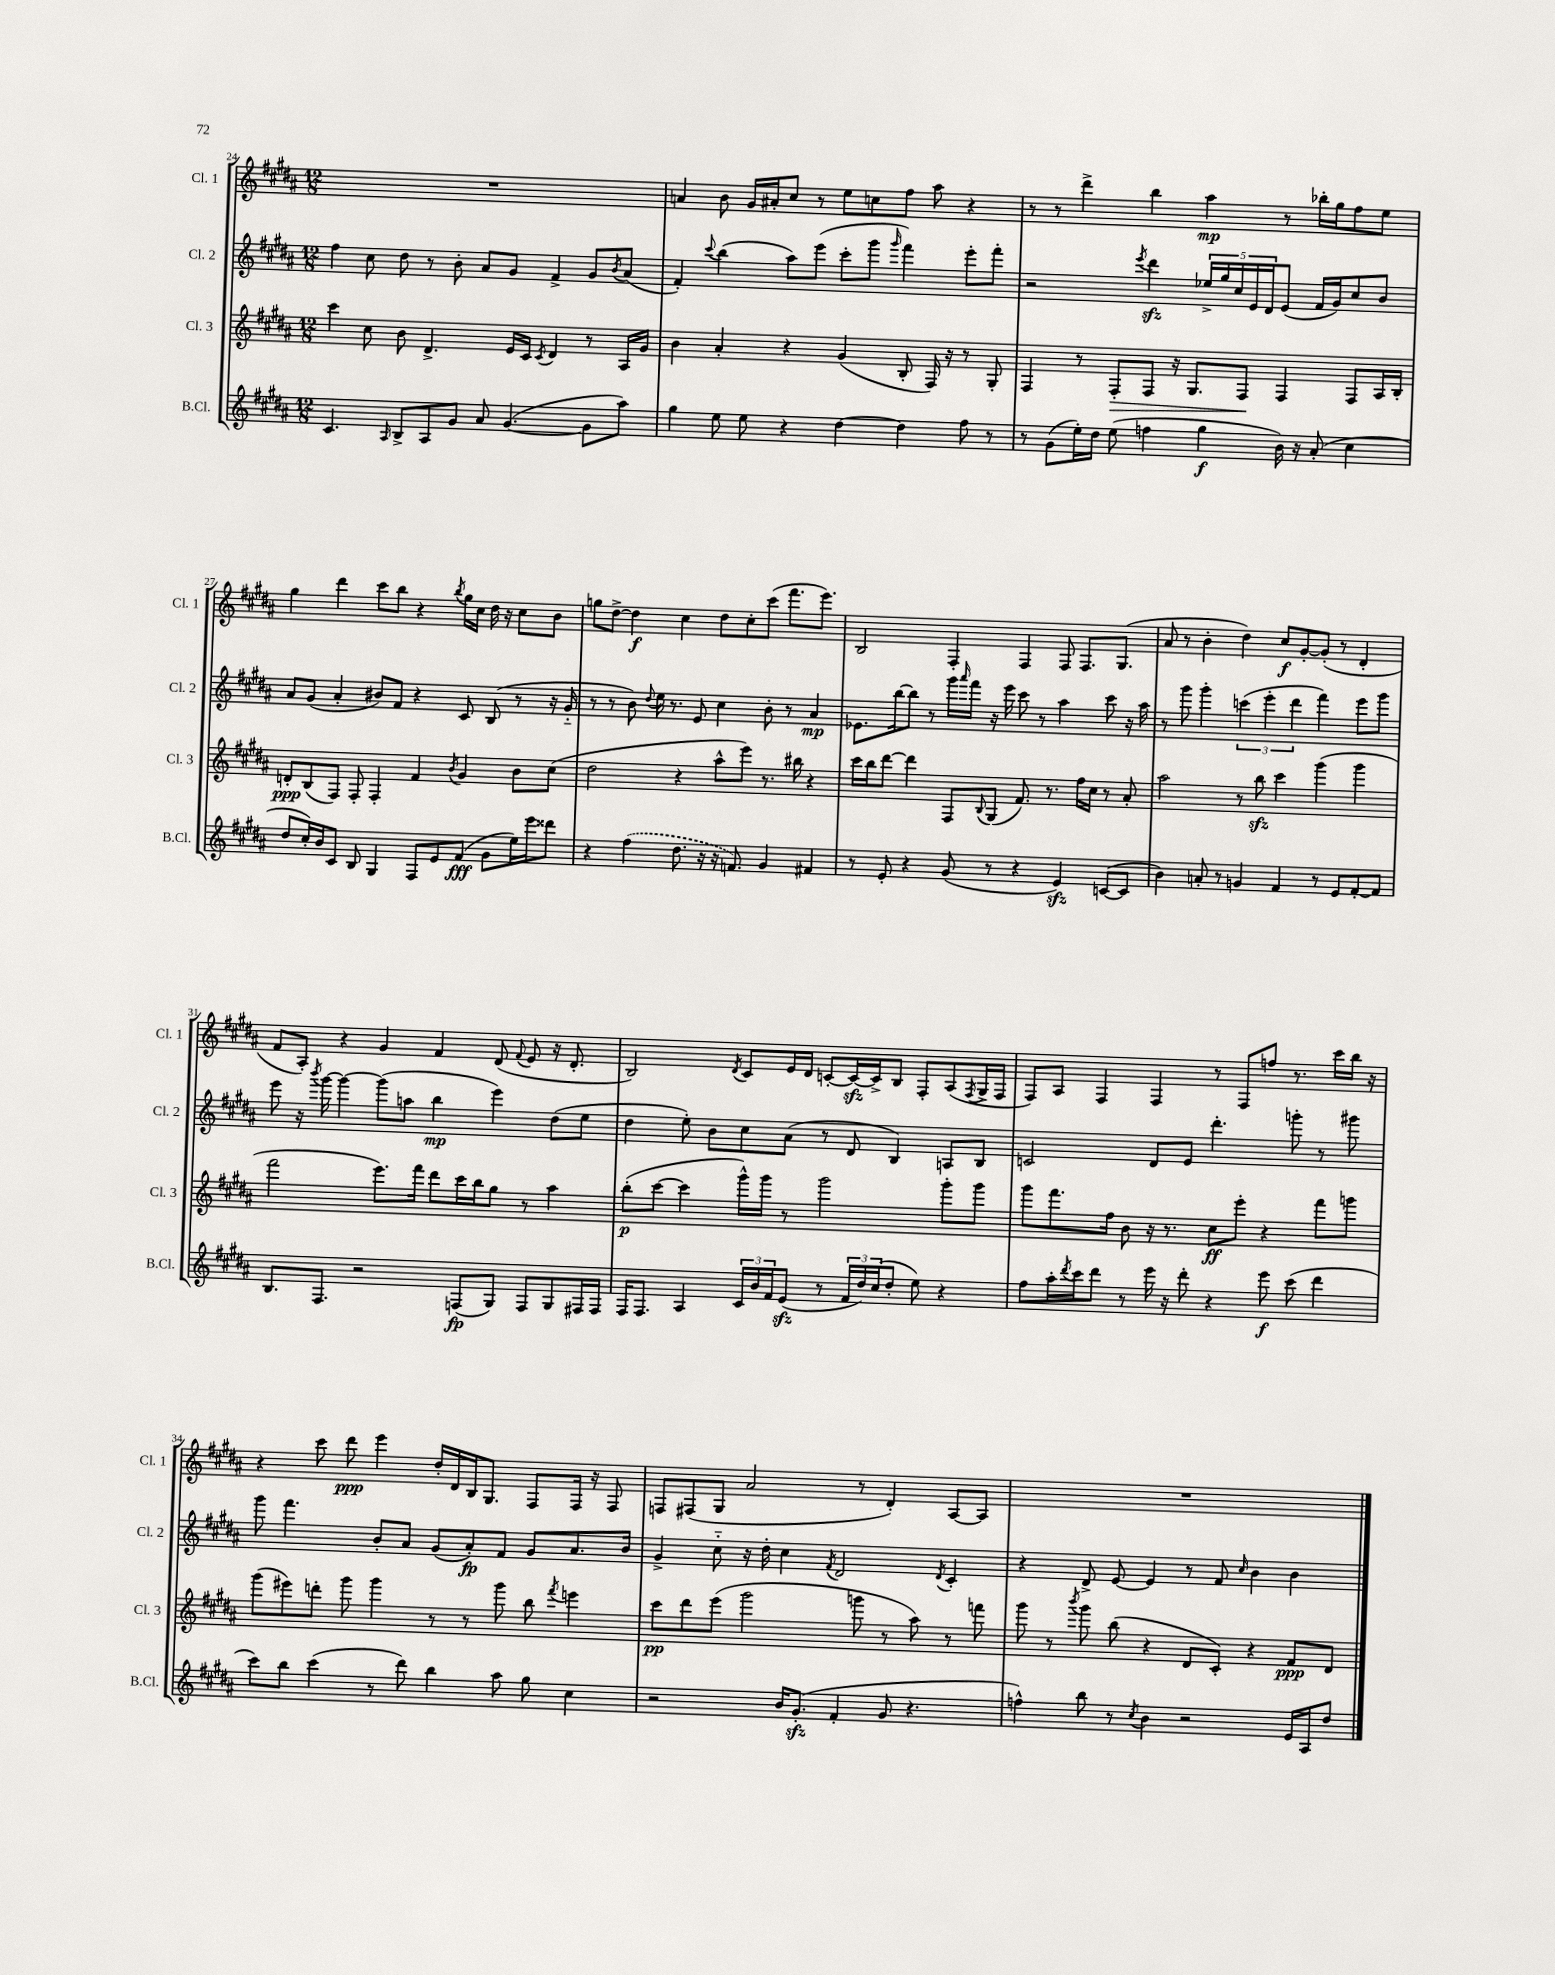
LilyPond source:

<<
\new StaffGroup <<
\new Staff = "s0" \with { instrumentName = "Cl. 1" shortInstrumentName = "Cl. 1" } {
    \clef treble \key b \major \numericTimeSignature \time 12/8
    R1. |
    a'4 b'8 gis'16 ais'16-. cis''8 r8 e''8 c''8 fis''8 ais''8 r4 |
    r8 r8 dis'''4-> b''4 ais''4\mp r8 bes''16-. gis''16 fis''8 e''8 |
    gis''4 dis'''4 cis'''8 b''8 r4 \acciaccatura { b''8 } gis''16 cis''16 dis''16 r16 cis''8 b'8 |
    g''8 dis''8~-> dis''4\f cis''4 dis''8 cis''8-. cis'''8( fis'''8. e'''8.) |
    b2 fis4-. fis4 fis8 fis8. gis8.( |
    ais'8 r8 b'4-. dis''4) cis''8\f gis'8~-. gis'8-.( r8 dis'4-. |
    fis'8 ais8-.) r4 gis'4 fis'4 dis'8( \appoggiatura { fis'8 } e'8 r16 dis'8.-. |
    b2) \acciaccatura { dis'8 } cis'8 e'16 dis'16 c'8~-. c'16~\sfz c'16-> b8 fis8-. ais8( \acciaccatura { fis8 } gis16-> fis16 |
    fis8) ais8 fis4 fis4 r8 fis8 f''8 r8. cis'''16 b''16 r16 |
    r4 cis'''8 dis'''8\ppp e'''4 dis''16-. dis'16 b16 gis8. fis8 fis16 r16 fis8 |
    f8 fis8( gis8 ais'2 r8 dis'4-.) ais8~ ais8 |
    R1. \bar "|." |
}
\new Staff = "s1" \with { instrumentName = "Cl. 2" shortInstrumentName = "Cl. 2" } {
    \clef treble \key b \major \numericTimeSignature \time 12/8
    fis''4 cis''8 dis''8 r8 b'8-. ais'8 gis'8 fis'4-> gis'8 \acciaccatura { b'8 } ais'8( |
    fis'4-.) \appoggiatura { cis'''8 } b''4( ais''8) e'''8( cis'''8-. gis'''8 \grace { gis'''16 } fis'''4) e'''8-. fis'''8-. |
    r2 \acciaccatura { e'''8 } dis'''4\sfz \tuplet 5/4 { ees''16-> gis''16 cis''16 e'16 dis'16 } e'8( fis'16 gis'16) cis''8 b'8 |
    ais'8 gis'8( ais'4-. bis'8) fis'8 r4 cis'8 b8( r8 r16 gis'16-_ |
    r8 r8 b'8) \appoggiatura { dis''8 } e''16 r8. e'8 cis''4 b'8-. r8 ais'4\mp |
    ees'8. b''16~ b''8 r8 gis'''16 \grace { ais'''16 } fis'''16 r16 e'''16 cis'''8 r8 ais''4 cis'''8 r16 ais''16 |
    r8 gis'''8 gis'''4-. \tuplet 3/2 { c'''4( e'''4-. dis'''4 } fis'''4) e'''8 gis'''8 |
    e'''8 r16 \acciaccatura { b'''8 } gis'''16~ gis'''4~ gis'''8( a''8 b''4\mp e'''4) dis''8( e''8 |
    dis''4 e''8-.) b'8 cis''8 ais'8( r8 dis'8 b4) a8 b8 |
    c'2 dis'8 e'8 dis'''4.-. g'''8-. r8 gis'''8 |
    gis'''8 fis'''4. b'8-. ais'8 gis'8( ais'8-.\fp) fis'8 gis'8 ais'8. b'16 |
    gis'4-> cis''8-_ r16 dis''16-. cis''4 \acciaccatura { fis'8 } dis'2 \acciaccatura { dis'8 } cis'4-. |
    r4 dis'8-> e'8~ e'4 r8 fis'8 \grace { cis''16 } b'4 b'4 \bar "|." |
}
\new Staff = "s2" \with { instrumentName = "Cl. 3" shortInstrumentName = "Cl. 3" } {
    \clef treble \key b \major \numericTimeSignature \time 12/8
    cis'''4 cis''8 b'8 dis'4.-> e'16 cis'16 \acciaccatura { cis'8 } dis'4 r8 ais16 gis'16 |
    b'4 ais'4-. r4 gis'4( b8-. fis16) r16 r8 gis8-. |
    fis4 r8 fis8-.\> fis8 r16 gis8. fis8\! fis4 fis8 ais16 b16-. |
    d'8-.\ppp b8( fis8) fis8-. fis4-. fis'4 \acciaccatura { b'8 } gis'4 b'8 cis''8( |
    dis''2 r4 ais''8-^ e'''8) r8. bis''16 r4 |
    cis'''16 b''16 dis'''8~ dis'''4 fis8 \appoggiatura { b8 } gis8( fis'8.) r8. fis''16 cis''16 r8 ais'8-. |
    ais''2 r8 b''8\sfz cis'''4 gis'''4( gis'''4 |
    fis'''2 e'''8.) fis'''16 dis'''8 cis'''16 b''16 gis''8 r8 ais''4 |
    b''8-.\p( cis'''8~ cis'''4 gis'''16-^) gis'''16 r8 gis'''2 gis'''8-. gis'''8 |
    gis'''8 fis'''8. fis''16 b'8 r16 r8. cis''8\ff e'''8-. r4 fis'''8 g'''8 |
    gis'''8( eis'''8) d'''8-. gis'''8 gis'''4 r8 r8 gis'''8 b''8 \acciaccatura { fis'''8 } e'''4 |
    cis'''8\pp dis'''8 e'''8( gis'''2 g'''8 r8 ais''8) r8 f'''8 |
    gis'''8 r8 \acciaccatura { b'''8 } gis'''8 b''8( r4 dis'8 cis'8-.) r4 fis'8\ppp dis'8 \bar "|." |
}
\new Staff = "s3" \with { instrumentName = "B.Cl." shortInstrumentName = "B.Cl." } {
    \clef treble \key b \major \numericTimeSignature \time 12/8
    cis'4. \grace { ais16 } b8-> ais8 gis'8 ais'8 gis'4.~( gis'8 ais''8) |
    gis''4 e''8 e''8 r4 dis''4~ dis''4 fis''8 r8 |
    r8 gis'8( e''16-.) dis''16 e''8( f''4 gis''4\f b'16) r16 ais'8-.( cis''4 |
    dis''8 cis''16-.) b'16 cis'8 b8 gis4 fis8 e'8 fis'8\fff( gis'8 e''16) e'''16 disis'''8 |
    r4 \once \slurDashed fis''4( dis''8. r16 r16 f'8.) gis'4 fis'4 |
    r8 e'8-. r4 gis'8( r8 r4 e'4\sfz) c'8~( c'8 |
    b'4) a'8-. r8 g'4 fis'4 r8 e'8 fis'8~-. fis'8 |
    b8. fis8. r2 f8\fp( gis8) f8 gis8 fis16 fis16 |
    fis16 fis8. ais4 \tuplet 3/2 { cis'16 b'16 fis'16 } e'8\sfz( r8 \tuplet 3/2 { fis'16 dis''16) cis''16( } dis''8-. e''8) r4 |
    fis''8 ais''16-. \acciaccatura { dis'''8 } cis'''16 dis'''8 r8 e'''16 r16 dis'''8-. r4 e'''8\f cis'''8( dis'''4 |
    cis'''8) b''8 cis'''4( r8 dis'''8) b''4 ais''8 gis''8 cis''4 |
    r2 b'16 gis'8.-.\sfz( fis'4-. gis'8 r4. |
    f''4-^) b''8 r8 \acciaccatura { cis''8 } b'4 r2 e'16 ais16 dis''8 \bar "|." |
}
>>
>>
\layout { \context { \Score currentBarNumber = #24 } }
